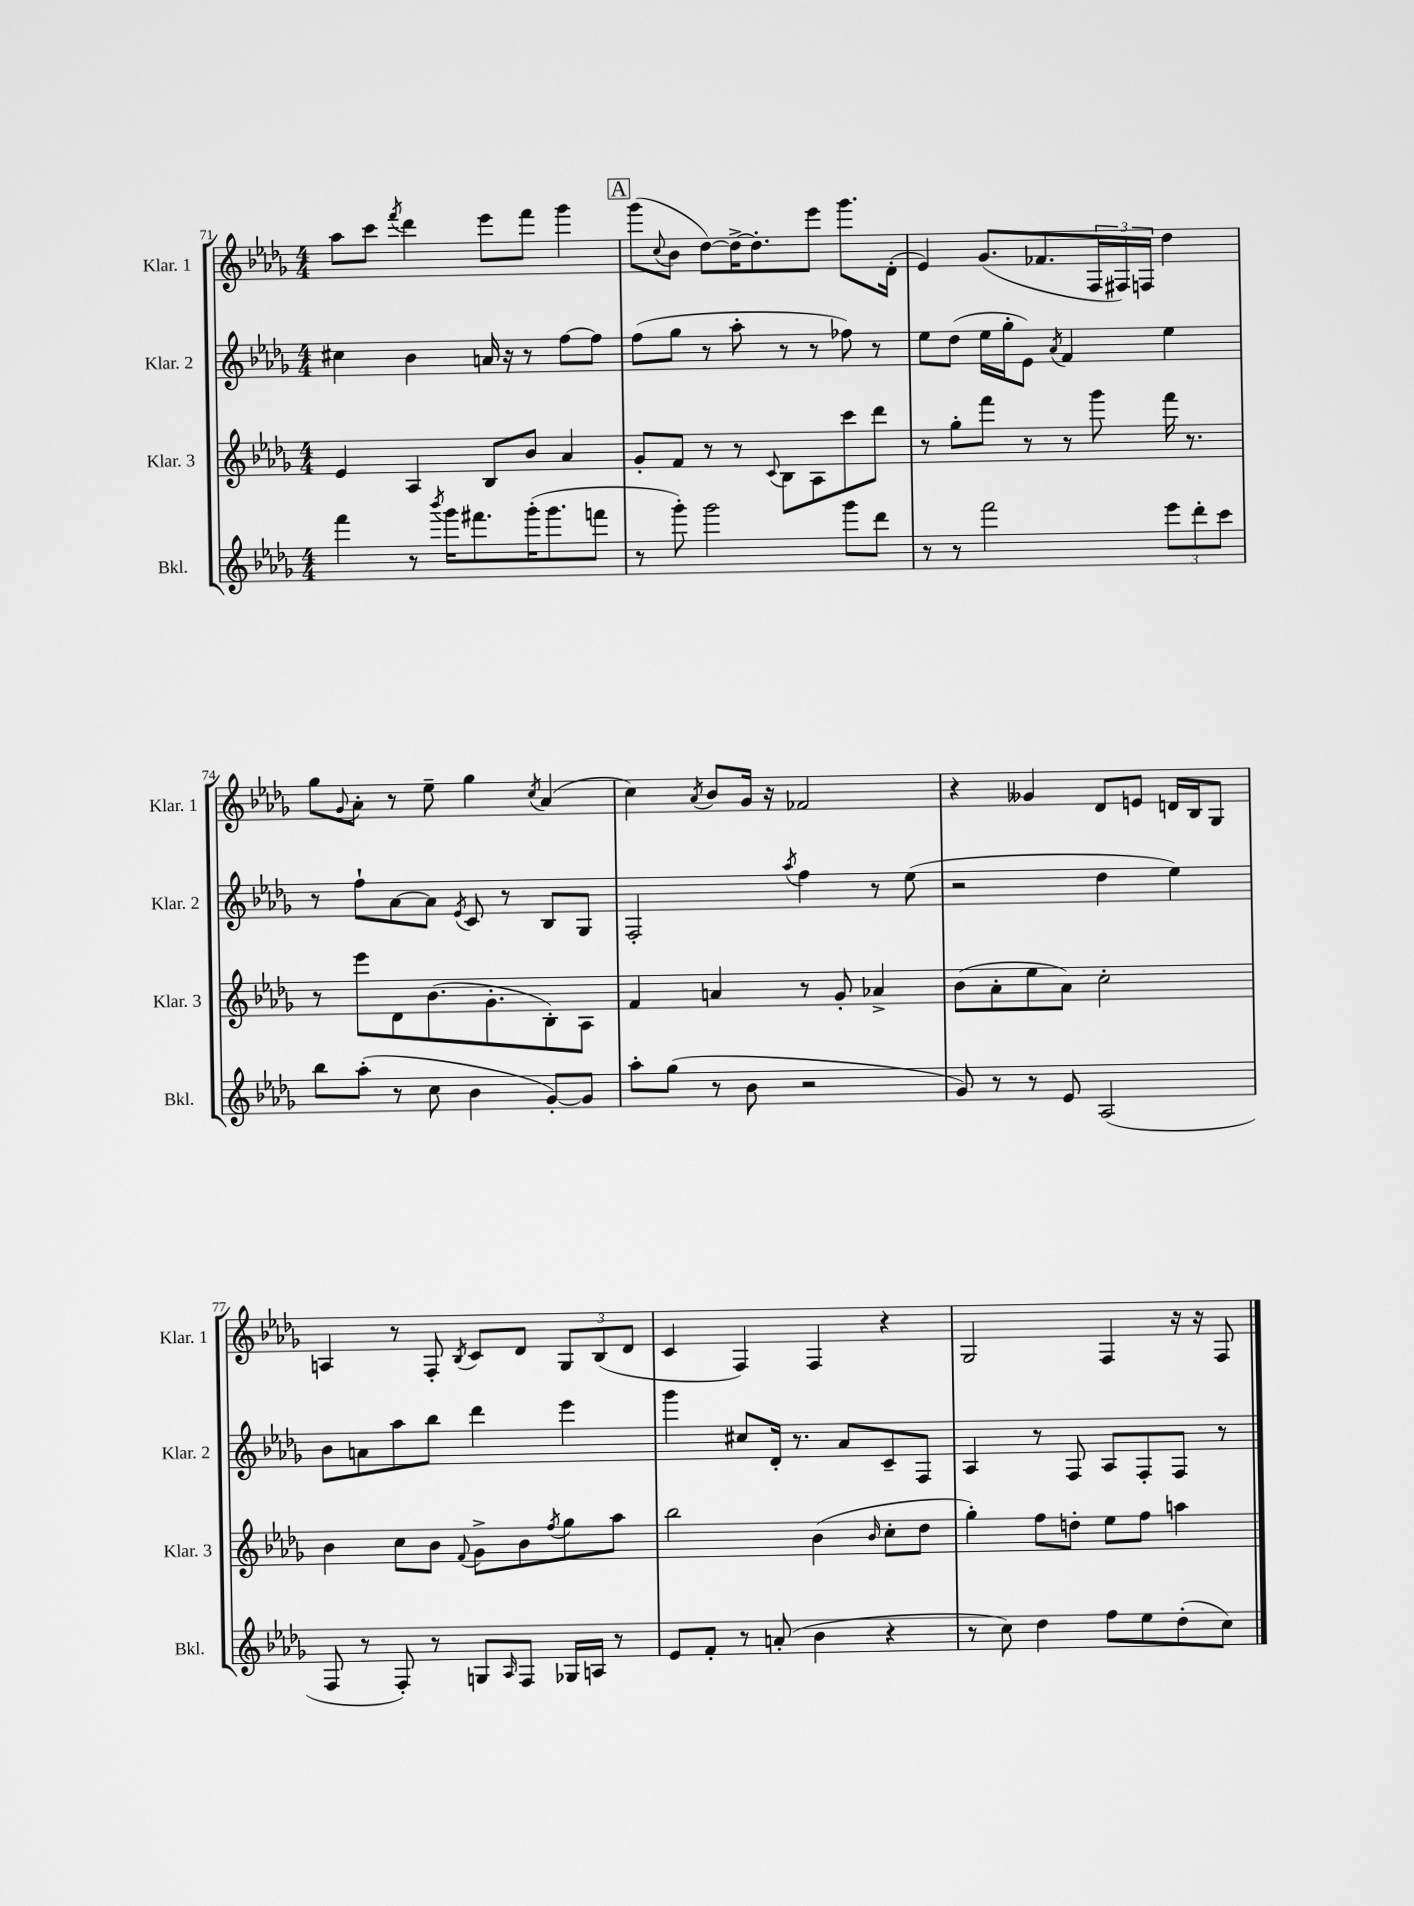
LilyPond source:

<<
\new StaffGroup <<
\new Staff = "s0" \with { instrumentName = "Klar. 1" shortInstrumentName = "Klar. 1" } {
    \clef treble \key des \major \numericTimeSignature \time 4/4
    aes''8 c'''8 \acciaccatura { f'''8 } des'''4 ees'''8 f'''8 ges'''4 |
    \mark \markup { \box "A" } ges'''8( \appoggiatura { c''8 } bes'8 des''8~) des''16~-> des''8.-. ees'''8 ges'''8. des'16-.( |
    ees'4) ges'8.( fes'8. \tuplet 3/2 { f16 fis16) f16 } des''4 |
    ges''8 \appoggiatura { ges'8 } aes'8-. r8 ees''8-- ges''4 \acciaccatura { c''8 } aes'4( |
    c''4) \acciaccatura { aes'8 } bes'8 ges'16 r16 fes'2 |
    r4 geses'4 des'8 e'8 d'16 bes16 ges8 |
    a4 r8 f8-. \acciaccatura { bes8 } c'8 des'8 \tuplet 3/2 { ges8 bes8( des'8 } |
    c'4 f4) f4 r4 |
    ges2 f4 r16 r16 f8 \bar "|." |
}
\new Staff = "s1" \with { instrumentName = "Klar. 2" shortInstrumentName = "Klar. 2" } {
    \clef treble \key des \major \numericTimeSignature \time 4/4
    cis''4 bes'4 a'16 r16 r8 f''8~ f''8 |
    \mark \markup { \box "A" } f''8( ges''8 r8 aes''8-. r8 r8 fes''8) r8 |
    ees''8 des''8( ees''16 ges''16-. ees'8) \acciaccatura { aes'8 } f'4 ees''4 |
    r8 f''8-! aes'8~ aes'8 \acciaccatura { ees'8 } c'8 r8 bes8 ges8 |
    f2-. \acciaccatura { aes''8 } f''4 r8 ees''8( |
    r2 des''4 ees''4) |
    bes'8 a'8 aes''8 bes''8 des'''4 ees'''4 |
    ges'''4 cis''8 des'16-. r8. aes'8 c'8-- f8 |
    aes4 r8 f8 aes8 f8-. f8 r8 \bar "|." |
}
\new Staff = "s2" \with { instrumentName = "Klar. 3" shortInstrumentName = "Klar. 3" } {
    \clef treble \key des \major \numericTimeSignature \time 4/4
    ees'4 aes4 bes8 bes'8 aes'4 |
    \mark \markup { \box "A" } ges'8-. f'8 r8 r8 \appoggiatura { c'8 } bes8 aes8 c'''8 des'''8 |
    r8 ges''8-. f'''8 r8 r8 ges'''8 f'''16 r8. |
    r8 ees'''8 des'8 bes'8.( ges'8.-. bes8-.) aes8 |
    f'4 a'4 r8 ges'8-. aes'4-> |
    bes'8( aes'8-. ees''8 aes'8) c''2-. |
    bes'4 c''8 bes'8 \appoggiatura { f'8 } ges'8-> bes'8 \acciaccatura { f''8 } ges''8 aes''8 |
    bes''2 bes'4( \grace { bes'16 } c''8-. des''8 |
    ges''4-.) f''8 d''8-. ees''8 f''8 a''4 \bar "|." |
}
\new Staff = "s3" \with { instrumentName = "Bkl." shortInstrumentName = "Bkl." } {
    \clef treble \key des \major \numericTimeSignature \time 4/4
    f'''4 r8 \acciaccatura { bes'''8 } ges'''16 fis'''8. ges'''16-.( ges'''8. f'''8 |
    \mark \markup { \box "A" } r8 ges'''8-.) ges'''2 ges'''8 des'''8 |
    r8 r8 f'''2 \tuplet 3/2 { ees'''8 des'''8-. c'''8 } |
    bes''8 aes''8-.( r8 c''8 bes'4 ges'8~-.) ges'8 |
    aes''8-. ges''8( r8 bes'8 r2 |
    ges'8) r8 r8 ees'8 aes2( |
    f8 r8 f8-.) r8 g8 \grace { aes16 } f8 ges16 a16 r8 |
    ees'8 f'8-. r8 a'8-.( bes'4 r4 |
    r8 c''8) des''4 f''8 ees''8 des''8-.( c''8) \bar "|." |
}
>>
>>
\layout { \context { \Score currentBarNumber = #71 } }
